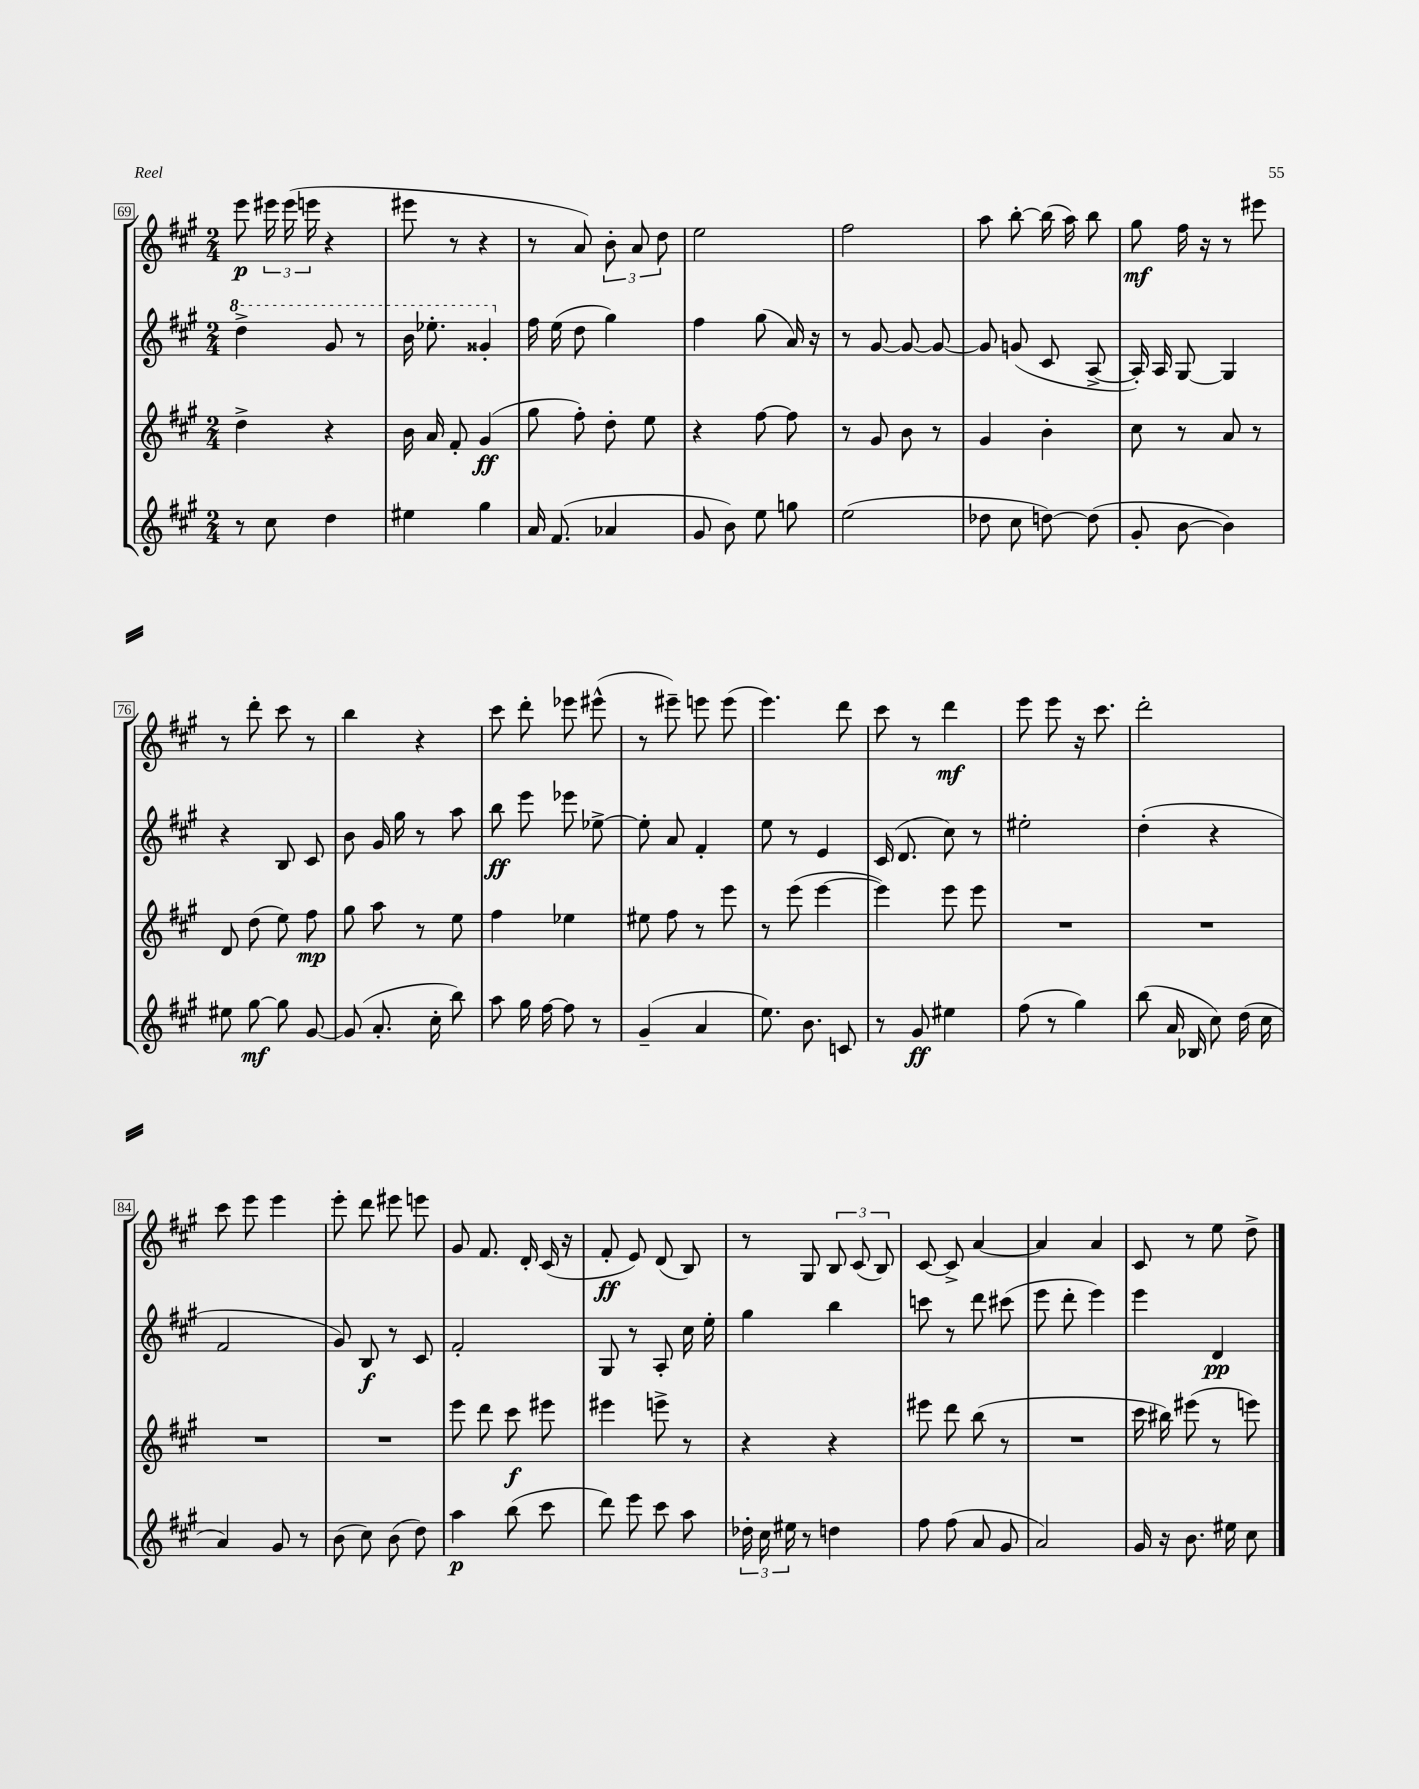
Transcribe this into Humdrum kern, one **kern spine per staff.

**kern	**kern	**kern	**kern
*staff4	*staff3	*staff2	*staff1
*clefG2	*clefG2	*clefG2	*clefG2
*k[f#c#g#]	*k[f#c#g#]	*k[f#c#g#]	*k[f#c#g#]
*M2/4	*M2/4	*M2/4	*M2/4
8r	4dd^	4ddd^	8eee
8cc#	.	.	24eee#
.	.	.	(24eee#
.	.	.	24eee
4dd	4r	8gg#	4r
.	.	8r	.
=	=	=	=
4ee#	16b	16bb	8eee#
.	16a	8.eee-'	.
.	8f#'	.	8r
4gg#	(4g#	4gg##'	4r
=	=	=	=
16a	8gg#	16ff#	8r
(8.f#	.	(16ee	.
.	8ff#')	8dd	8a)
4a-	8dd'	4gg#)	12b'
.	.	.	12a
.	8ee	.	.
.	.	.	12dd
=	=	=	=
8g#	4r	4ff#	2ee
8b)	.	.	.
8ee	[8ff#	(8gg#	.
8gg	8ff#]	16a)	.
.	.	16r	.
=	=	=	=
(2ee	8r	8r	2ff#
.	8g#	[8g#	.
.	8b	8g#_	.
.	8r	8g#_	.
=	=	=	=
8dd-	4g#	8g#]	8aa
8cc#	.	(8g	[8bb'
[8dd)	4b'	8c#	(16bb]
.	.	.	16aa)
(8dd]	.	[8A^	8bb
=	=	=	=
8g#'	8cc#	16A'])	8gg#
.	.	16A	.
[8b	8r	[8G#	16ff#
.	.	.	16r
4b])	8a	4G#]	8r
.	8r	.	8eee#
=	=	=	=
8ee#	8d	4r	8r
[8gg#	(8dd	.	8ddd'
8gg#]	8ee)	8B	8ccc#
[8g#	8ff#	8c#	8r
=	=	=	=
(8g#]	8gg#	8b	4bb
8.a'	8aa	16g#	.
.	.	16gg#	.
.	8r	8r	4r
16cc#'	.	.	.
8bb)	8ee	8aa	.
=	=	=	=
8aa	4ff#	8bb	8ccc#
16gg#	.	8eee	8ddd'
[16ff#	.	.	.
8ff#]	4ee-	8eee-	8eee-
8r	.	[8ee-^	(8eee#^^
=	=	=	=
(4g#~	8ee#	8ee-']	8r
.	8ff#	8a	8eee#~)
4a	8r	4f#'	8eee
.	8eee	.	(8eee
=	=	=	=
8.ee)	8r	8ee	4.eee)
.	(8eee	8r	.
8.b	.	.	.
.	[4eee	4e	.
8c	.	.	8ddd
=	=	=	=
8r	4eee])	(16c#	8ccc#
.	.	8.d	.
8g#	.	.	8r
4ee#	8eee	8cc#)	4ddd
.	8eee	8r	.
=	=	=	=
(8ff#	2r	2ee#'	8eee
8r	.	.	8eee
4gg#)	.	.	16r
.	.	.	8.ccc#
=	=	=	=
(8bb	2r	(4dd'	2ddd'
16a	.	.	.
16B-	.	.	.
8cc#)	.	4r	.
(16dd	.	.	.
16cc#	.	.	.
=	=	=	=
4a)	2r	2f#	8ccc#
.	.	.	8eee
8g#	.	.	4eee
8r	.	.	.
=	=	=	=
(8b	2r	8g#)	8eee'
8cc#)	.	8B	8ddd
(8b	.	8r	8eee#
8dd)	.	8c#	8eee
=	=	=	=
4aa	8eee	2f#'	8g#
.	8ddd	.	8.f#
(8bb	8ccc#	.	.
.	.	.	16d'
8ccc#	8eee#	.	(16c#
.	.	.	16r
=	=	=	=
8ddd)	4eee#	8G#	8f#'
8eee	.	8r	8e)
8ccc#	8eee^	8A'	(8d
8aa	8r	16cc#	8B)
.	.	16ee'	.
=	=	=	=
24dd-'	4r	4gg#	8r
24cc#	.	.	.
24ee#	.	.	.
8r	.	.	8G#
4dd	4r	4bb	12B
.	.	.	(12c#
.	.	.	12B)
=	=	=	=
8ff#	8eee#	8ccc	[8c#
(8ff#	8ddd	8r	8c#^]
8a	(8bb	8ddd	[4a
8g#	8r	(8ccc#	.
=	=	=	=
2a)	2r	8eee	4a]
.	.	8ddd'	.
.	.	4eee)	4a
=	=	=	=
16g#	16ccc#	4eee	8c#
16r	16bb#)	.	.
8.b	(8eee#	.	8r
.	8r	4d	8ee
16ee#	.	.	.
8cc#	8eee)	.	8dd^
==	==	==	==
*-	*-	*-	*-
